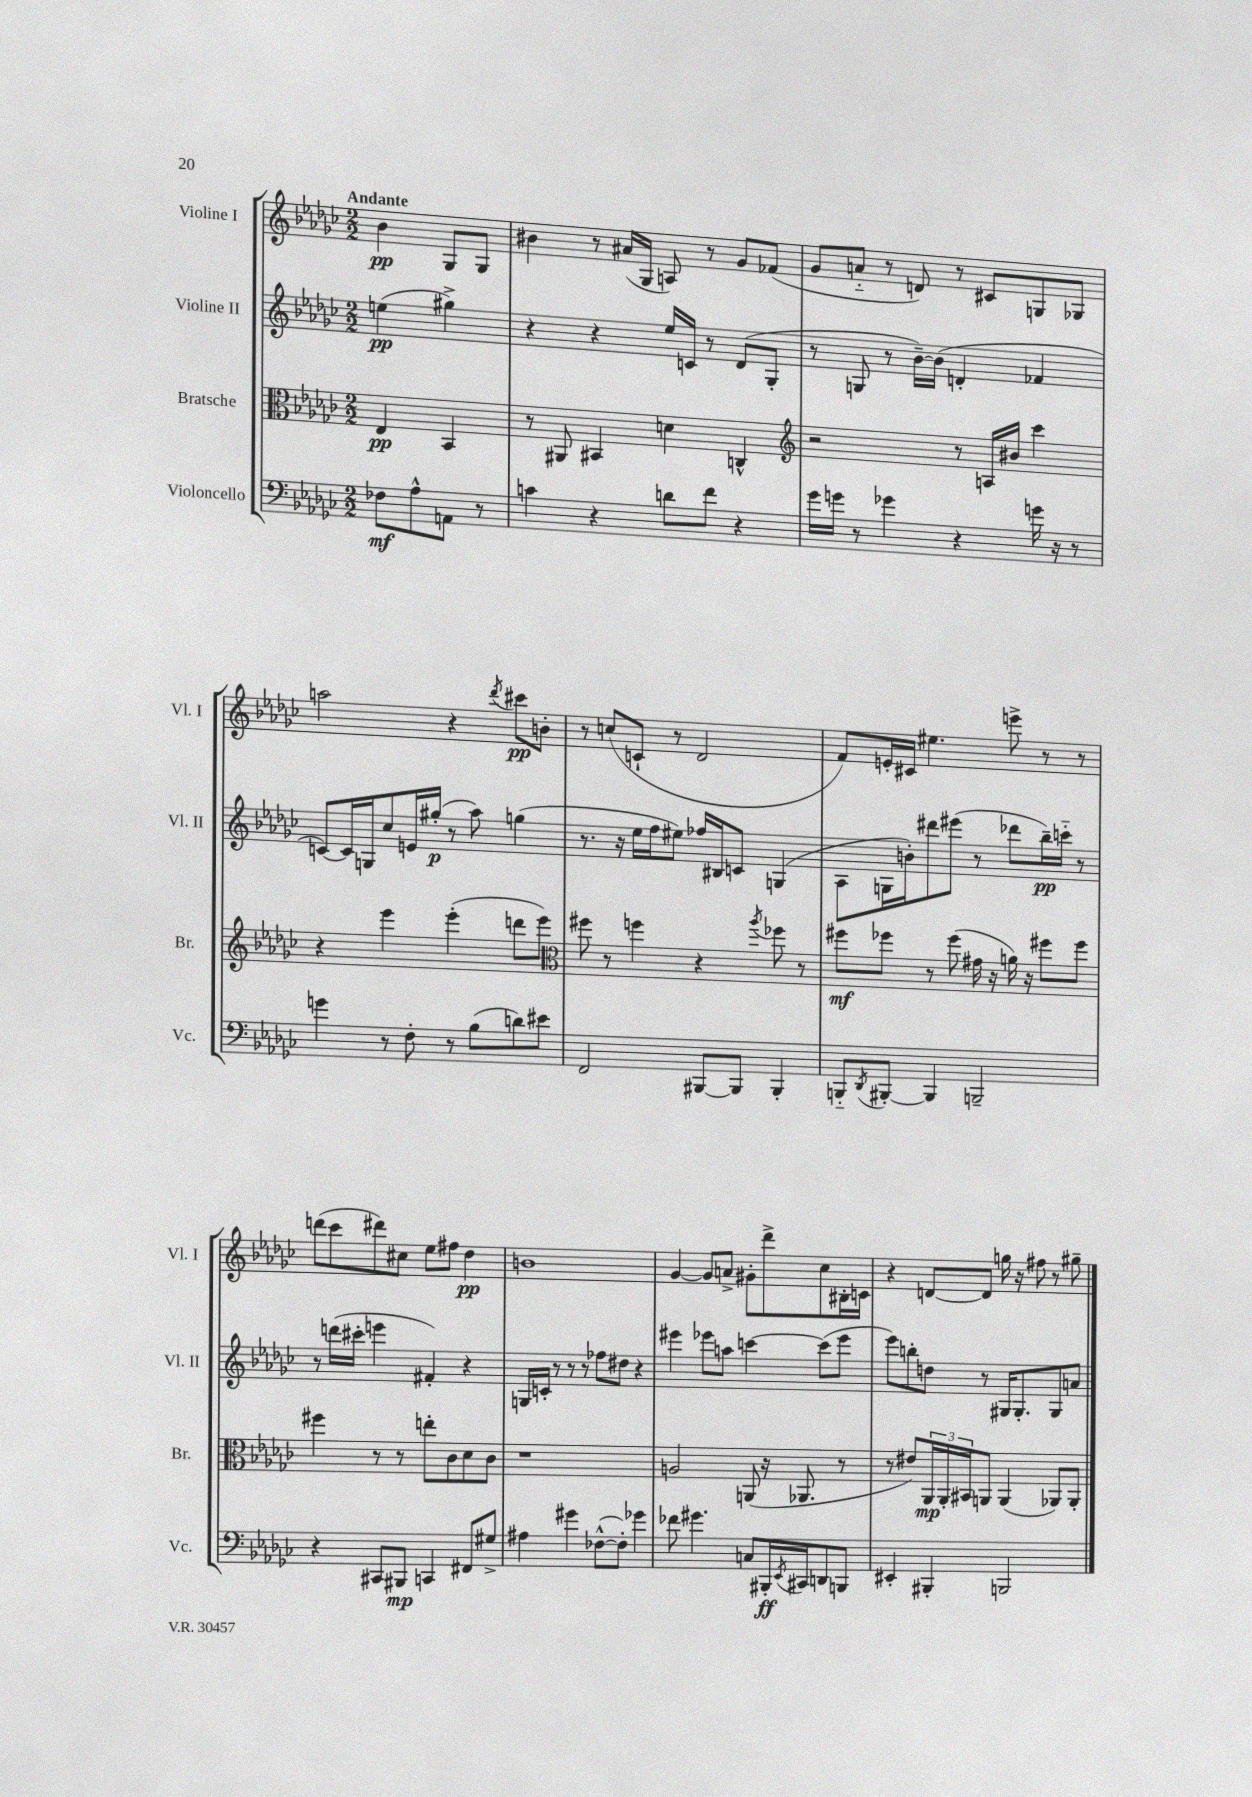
<<
\new StaffGroup <<
\new Staff = "s0" \with { instrumentName = "Violine I" shortInstrumentName = "Vl. I" } {
    \clef treble \key ges \major \numericTimeSignature \time 2/2 \partial 2 \tempo "Andante"
    bes'4\pp ges8 ges8 |
    bis'4 r8 ais'16( ges16 a8) r8 ges'8 fes'8( |
    ges'8 a'8-_ r8 d'8) r8 cis'8 g8 ges8 |
    a''2 r4 \acciaccatura { des'''8 } cis'''8\pp b'8-. |
    r8 c''8( c'8-! r8 des'2 |
    f'8) e'16-. cis'16 eis''4. e'''8-> r8 r8 |
    d'''8( ces'''8 dis'''8) cis''8 ees''8 fis''8 des''4\pp |
    b'1 |
    ges'4~ ges'8 a'8-> gis'8-. des'''8-> ces''8 bis16-. c'16 |
    r4 d'8~ d'8 g''16 r16 fis''8 r8 gis''8-- \bar "|." |
}
\new Staff = "s1" \with { instrumentName = "Violine II" shortInstrumentName = "Vl. II" } {
    \clef treble \key ges \major \numericTimeSignature \time 2/2 \partial 2
    e''4\pp( gis''4->) |
    r4 r4 ees''16 c'16 r8 des'8( ges8-. |
    r8 g8 r8 bes'16~--) bes'16( d'4-. fes'4 |
    c'8~) c'16 g16 ces''8 e'16 gis''16-.\p( r8 aes''8) g''4( |
    r8. r16 ees''16 f''16 eis''8) fes''16 bis16 c'8 g4( |
    aes8 g16 b'16-.) dis'''8 eis'''8( r8 des'''8 bes''16--\pp) c'''16-_ r8 |
    r8 d'''16( cis'''16-. e'''4 fis'4-.) r4 |
    g16 c'16-. r8 r8 r8 fes''8 dis''8 r4 |
    eis'''4 ees'''8 a''8 c'''4~ c'''8( ees'''8 |
    ees'''8) b''8-. d''8 r8 gis16 gis8.-. gis8 a'8 \bar "|." |
}
\new Staff = "s2" \with { instrumentName = "Bratsche" shortInstrumentName = "Br." } {
    \clef alto \key ges \major \numericTimeSignature \time 2/2 \partial 2
    ees4\pp bes,4 |
    r8 ais,8 bis,4 d'4 c4-^ |
    \clef treble r2 r8 a16 bis'16 ces'''4 |
    r4 ees'''4 ees'''4-.( d'''8 ees'''8) |
    \clef alto fis''8 r8 f''4 r4 \acciaccatura { aes''8 } fes''8 r8 |
    fis''8\mf fes''8 r8 fes''8( gis'16 r16 a'16) r16 fis''8 fis''8 |
    fis''4 r8 r8 e''8-. ces'8 des'8 ces'8 |
    r1 |
    a2 a,8( r16 aes,8. r8 |
    r8 eis'8) \tuplet 3/2 { aes,16\mp aes,16-. bis,16 } a,8 a,4( aes,8) aes,8-. \bar "|." |
}
\new Staff = "s3" \with { instrumentName = "Violoncello" shortInstrumentName = "Vc." } {
    \clef bass \key ges \major \numericTimeSignature \time 2/2 \partial 2
    fes8\mf aes8-^ a,8 r8 |
    c'4 r4 d'8 f'8 r4 |
    ges'16 g'16 r8 ges'4 r4 g'16 r16 r8 |
    g'4 r8 f8-. r8 bes8( d'8) eis'8 |
    f,2 bis,,8~ bis,,8 bis,,4-. |
    b,,8-_ \acciaccatura { des,8 } bis,,8~-. bis,,4 b,,2-- |
    r4 cis,8 bis,,8\mp c,4 fis,8 gis8-> |
    ais4 gis'4 fes8~-^( fes8-.) ges'4 |
    fes'8 gis'4. c8 bis,,16-.\ff \acciaccatura { ees,8 } cis,16 d,8 b,,8 |
    eis,4-. bis,,4-. b,,2 \bar "|." |
}
>>
>>
\layout { \context { \Score \remove "Bar_number_engraver" } }
